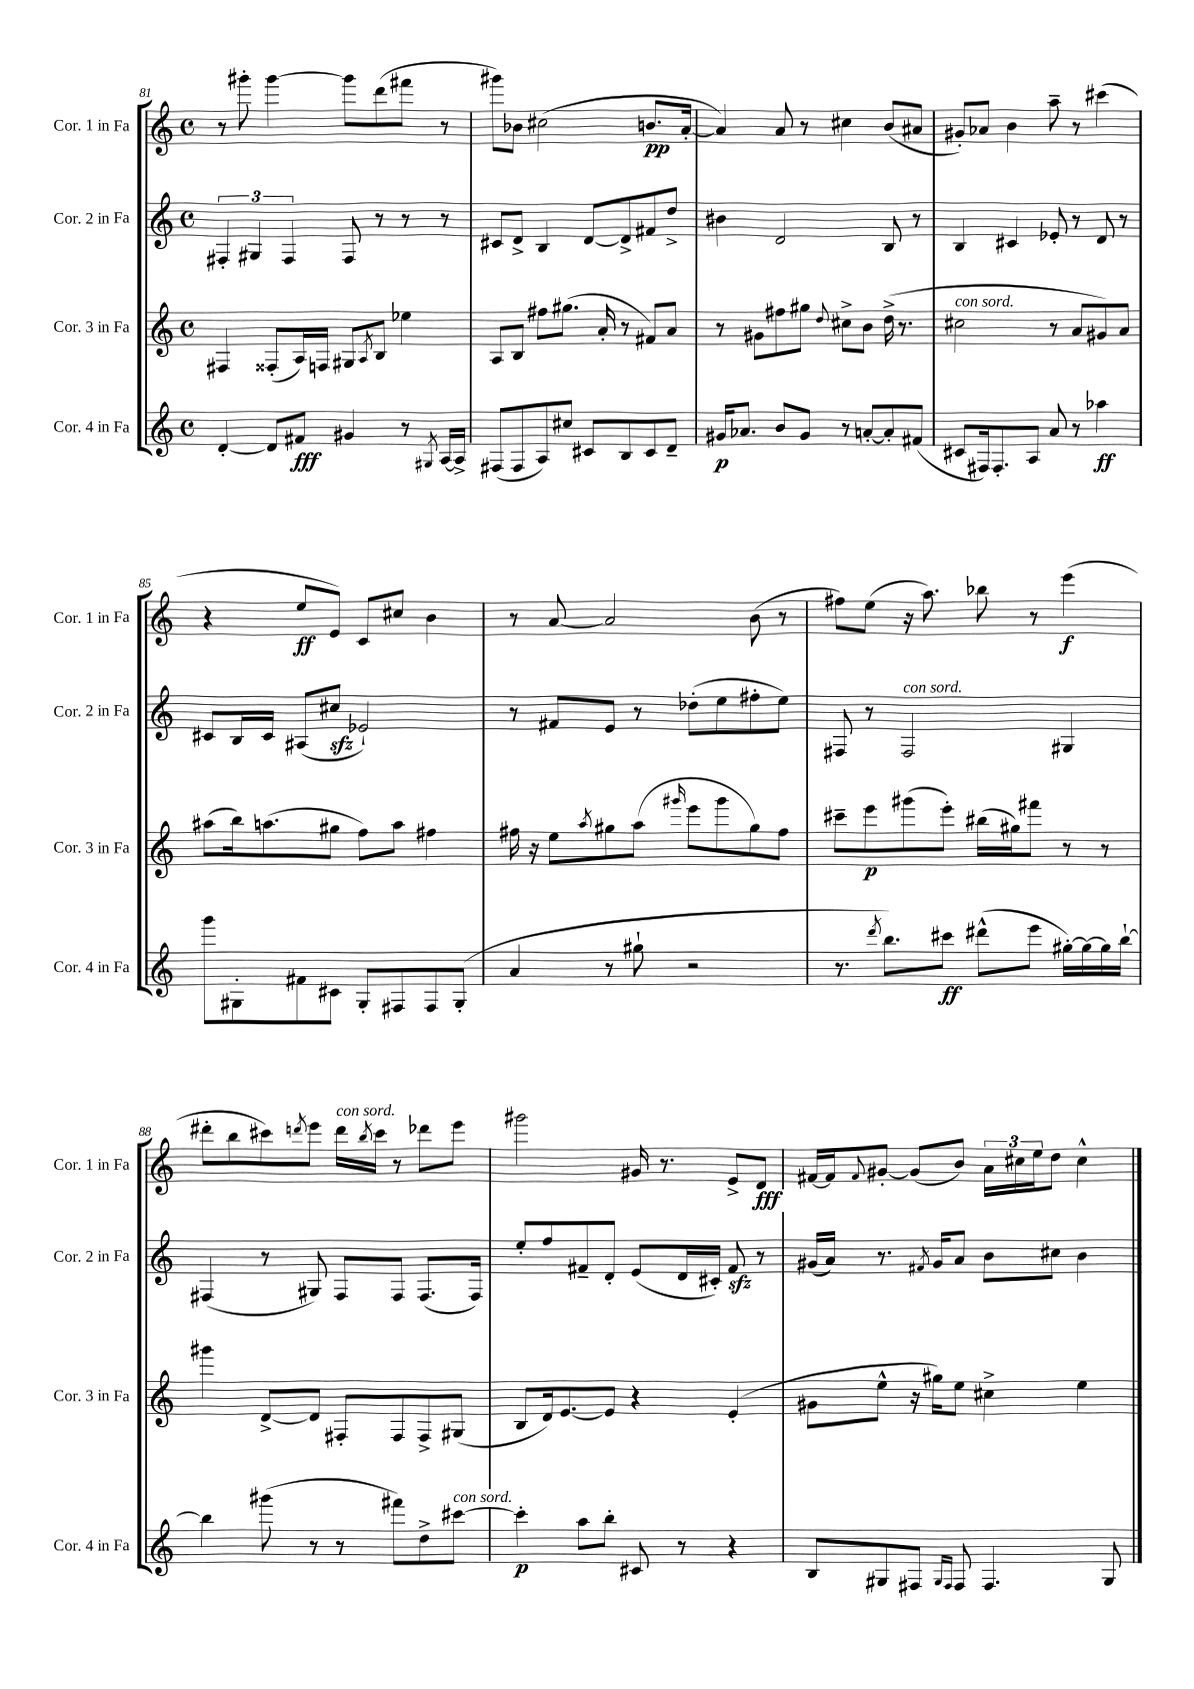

**kern	**dynam	**kern	**dynam	**kern	**kern	**dynam
*part4	*part4	*part3	*part3	*part2	*part1	*part1
*staff4	*staff4	*staff3	*staff3	*staff2	*staff1	*staff1
*I"Cor. 4 in Fa	*	*I"Cor. 3 in Fa	*	*I"Cor. 2 in Fa	*I"Cor. 1 in Fa	*
*I'Cor. 4 in Fa	*	*I'Cor. 3 in Fa	*	*I'Cor. 2 in Fa	*I'Cor. 1 in Fa	*
*clefG2	*	*clefG2	*	*clefG2	*clefG2	*
*k[]	*	*k[]	*	*k[]	*k[]	*
*M4/4	*	*M4/4	*	*M4/4	*M4/4	*
*met(c)	*	*met(c)	*	*met(c)	*met(c)	*
=81	=81	=81	=81	=81	=81	=81
[4d'/	.	4F#X/	.	6F#X'/	8r	.
.	.	.	.	.	8ggg#X'\	.
.	.	.	.	6G#X/	.	.
8d/L]	.	(8F##X'/L	.	.	[4ggg#\	.
.	.	.	.	6F#/	.	.
8f#X/J	fff	16A/L)	.	.	.	.
.	.	16Fn/JJ	.	.	.	.
4g#X/	.	8G#X/L	.	8F#/	8ggg#\L]	.
.	.	8qA/	.	.	.	.
.	.	8B/J	.	8r	(8ddd\	.
8r	.	4ee-X\	.	8r	8fff#X\J	.
8qG#X/	.	.	.	.	.	.
[16A/LL	.	.	.	8r	8r	.
16A^/JJ]	.	.	.	.	.	.
=82	=82	=82	=82	=82	=82	=82
(8F#X/L	.	8A/L	.	8c#X/L	8ggg#X\L)	.
8F#/	.	8B/J	.	8d^/J	8b-X\J	.
8A/)	.	8ff#X\L	.	4B/	(2cc#X\	.
8cc#X/J	.	(8.gg#X\J	.	.	.	.
8c#X/L	.	.	.	[8d/L	.	.
.	.	16a'/	.	.	.	.
8B/	.	8r	.	8d^/]	.	.
8c#/	.	8f#X/L)	.	8f#X/	8.bn/L	pp
8d~/J	.	8a/J	.	8dd^/J	.	.
.	.	.	.	.	[16a'/Jk	.
=83	=83	=83	=83	=83	=83	=83
16g#X/KL	p	8r	.	4b#X\	4a/])	.
8.a-X/J	.	.	.	.	.	.
.	.	8g#X\L	.	.	.	.
8b/L	.	8ff#X\	.	2d/	8a/	.
8g#/J	.	8gg#X\J	.	.	8r	.
.	.	8qqdd/	.	.	.	.
8r	.	8cc#X^\L	.	.	4cc#X\	.
[8an'/L	.	8b\J	.	.	.	.
8a'/]	.	(16dd^\	.	8B/	(8b/L	.
.	.	8.r	.	.	.	.
(8f#X/J	.	.	.	8r	8a#X/J	.
=84	=84	=84	=84	=84	=84	=84
!	!	!LO:TX:a:i:t=con sord.	!	!	!	!
8c#X/L	.	2cc#X\	.	4B/	8g#X'/L)	.
16F#X/k)	.	.	.	.	8a-X/J	.
8.F#'/	.	.	.	.	.	.
.	.	.	.	4c#X/	4b\	.
8A/J	.	.	.	.	.	.
8a/	.	8r	.	8e-X'/	8aa~\	.
8r	.	8a/L	.	8r	8r	.
4aa-X\	ff	8g#X/)	.	8d/	(4ccc#X\	.
.	.	8a/J	.	8r	.	.
!!LO:LB:g=z
=85	=85	=85	=85	=85	=85	=85
8ggg\L	.	(8aa#X\L	.	8c#X/L	4r	.
8G#X'\	.	16bb\k)	.	16B/L	.	.
.	.	(8.aan\	.	16c#/JJ	.	.
8f#X\	.	.	.	(8A#X/L	8ee/L	ff
8c#X\J	.	8gg#X\J	.	8cc#Xzz/J	8e/J)	.
8G#'/L	.	8ff\L)	.	2e-X`/)	8c/L	.
8F#X/	.	8aa\J	.	.	8cc#X/J	.
8F#/	.	4ff#X\	.	.	4b\	.
(8G#'/J	.	.	.	.	.	.
=86	=86	=86	=86	=86	=86	=86
4a/	.	16ff#X\	.	8r	8r	.
.	.	16r	.	.	.	.
.	.	8ee\L	.	8f#X/L	[8a/	.
.	.	8qaa/	.	.	.	.
8r	.	8gg#X\	.	8e/J	2a/]	.
8gg#X`\	.	(8aa\J	.	8r	.	.
.	.	16qqggg#X/	.	.	.	.
2r	.	8eee\L	.	(8dd-X'\L	.	.
.	.	8ggg#\	.	8ee\	.	.
.	.	8gg#\)	.	8ff#X'\	(8b\	.
.	.	8ff#\J	.	8ee\J)	8r	.
=87	=87	=87	=87	=87	=87	=87
8.r	.	8ccc#X~\L	.	8F#X/	8ff#X\L)	.
.	.	8eee\	p	8r	(8ee\J	.
8qddd/	.	.	.	.	.	.
8.bb\L)	.	.	.	.	.	.
!	!	!	!	!LO:TX:a:i:t=con sord.	!	!
.	.	(8ggg#X\	.	2F#/	16r	.
.	.	.	.	.	8.aa\)	.
8ccc#X\J	ff	8eee'\J)	.	.	.	.
(8ddd#X^^\L	.	(16bb#X\LL	.	.	8bb-X\	.
.	.	16gg#X\J)	.	.	.	.
8eee\J	.	8fff#X\J	.	.	8r	.
[16gg#X'\LL)	.	8r	.	4G#X/	(4eee\	f
16gg#\_	.	.	.	.	.	.
16gg#\]	.	8r	.	.	.	.
[16bb`\JJ	.	.	.	.	.	.
!!LO:LB:g=z
=88	=88	=88	=88	=88	=88	=88
4bb\]	.	4ggg#X\	.	(4F#X/	8ddd#X'\L	.
.	.	.	.	.	8bb\	.
(8ggg#X\	.	[8d^/L	.	8r	8ccc#X\)	.
.	.	.	.	.	8qdddn/	.
8r	.	8d/J]	.	8G#X/)	8eee\J	.
!	!	!	!	!	!LO:TX:a:i:t=con sord.	!
8r	.	8F#X'/L	.	8F#/L	16ddd\LL	.
.	.	.	.	.	8qbb/	.
.	.	.	.	.	16ccc#\JJ	.
8fff#X\L)	.	8F#/	.	8F#/J	8r	.
8dd^\	.	8F#^/	.	(8.F#/L	8ddd-X\L	.
!LO:TX:a:i:t=con sord.	!	!	!	!	!	!
[8ccc#X\J	.	(8G#X/J	.	.	8eee\J	.
.	.	.	.	16F#/Jk)	.	.
=89	=89	=89	=89	=89	=89	=89
4ccc#'\]	p	8B/L	.	8ee'/L	2ggg#X\	.
.	.	16d/k)	.	8ff/	.	.
.	.	[8.e/	.	.	.	.
8aa\L	.	.	.	8f#X~/	.	.
8bb'\J	.	8e/J]	.	8d'/J	.	.
8c#X/	.	4r	.	(8e/L	16g#X/	.
.	.	.	.	.	8.r	.
8r	.	.	.	16d/L	.	.
.	.	.	.	16c#X'/JJ)	.	.
4r	.	(4e'/	.	8f#zz/	8e^/L	.
.	.	.	.	8r	8d/J	fff
=90	=90	=90	=90	=90	=90	=90
8B/L	.	8g#X\L	.	(16g#X/LL	[16f#X/LL	.
.	.	.	.	16a/JJ)	16f#/J]	.
.	.	.	.	.	8qqf#/	.
8G#X/	.	8ee^^\J	.	8.r	[8g#X'/J	.
8F#X/J	.	16r	.	.	(8g#/L]	.
.	.	.	.	8qf#X/	.	.
.	.	16gg#X\KL)	.	16g#/KL	.	.
16qqG#/LL	.	.	.	.	.	.
16qqF#/JJ	.	.	.	.	.	.
8F#/	.	8ee\J	.	8a/J	8b/J)	.
4.F#/	.	4cc#X^\	.	8b\L	24a\LL	.
.	.	.	.	.	24cc#X\	.
.	.	.	.	.	24ee\J	.
.	.	.	.	8cc#X\J	8dd\J	.
.	.	4ee\	.	4b\	4cc#^^\	.
8G#/	.	.	.	.	.	.
==	==	==	==	==	==	==
*-	*-	*-	*-	*-	*-	*-
